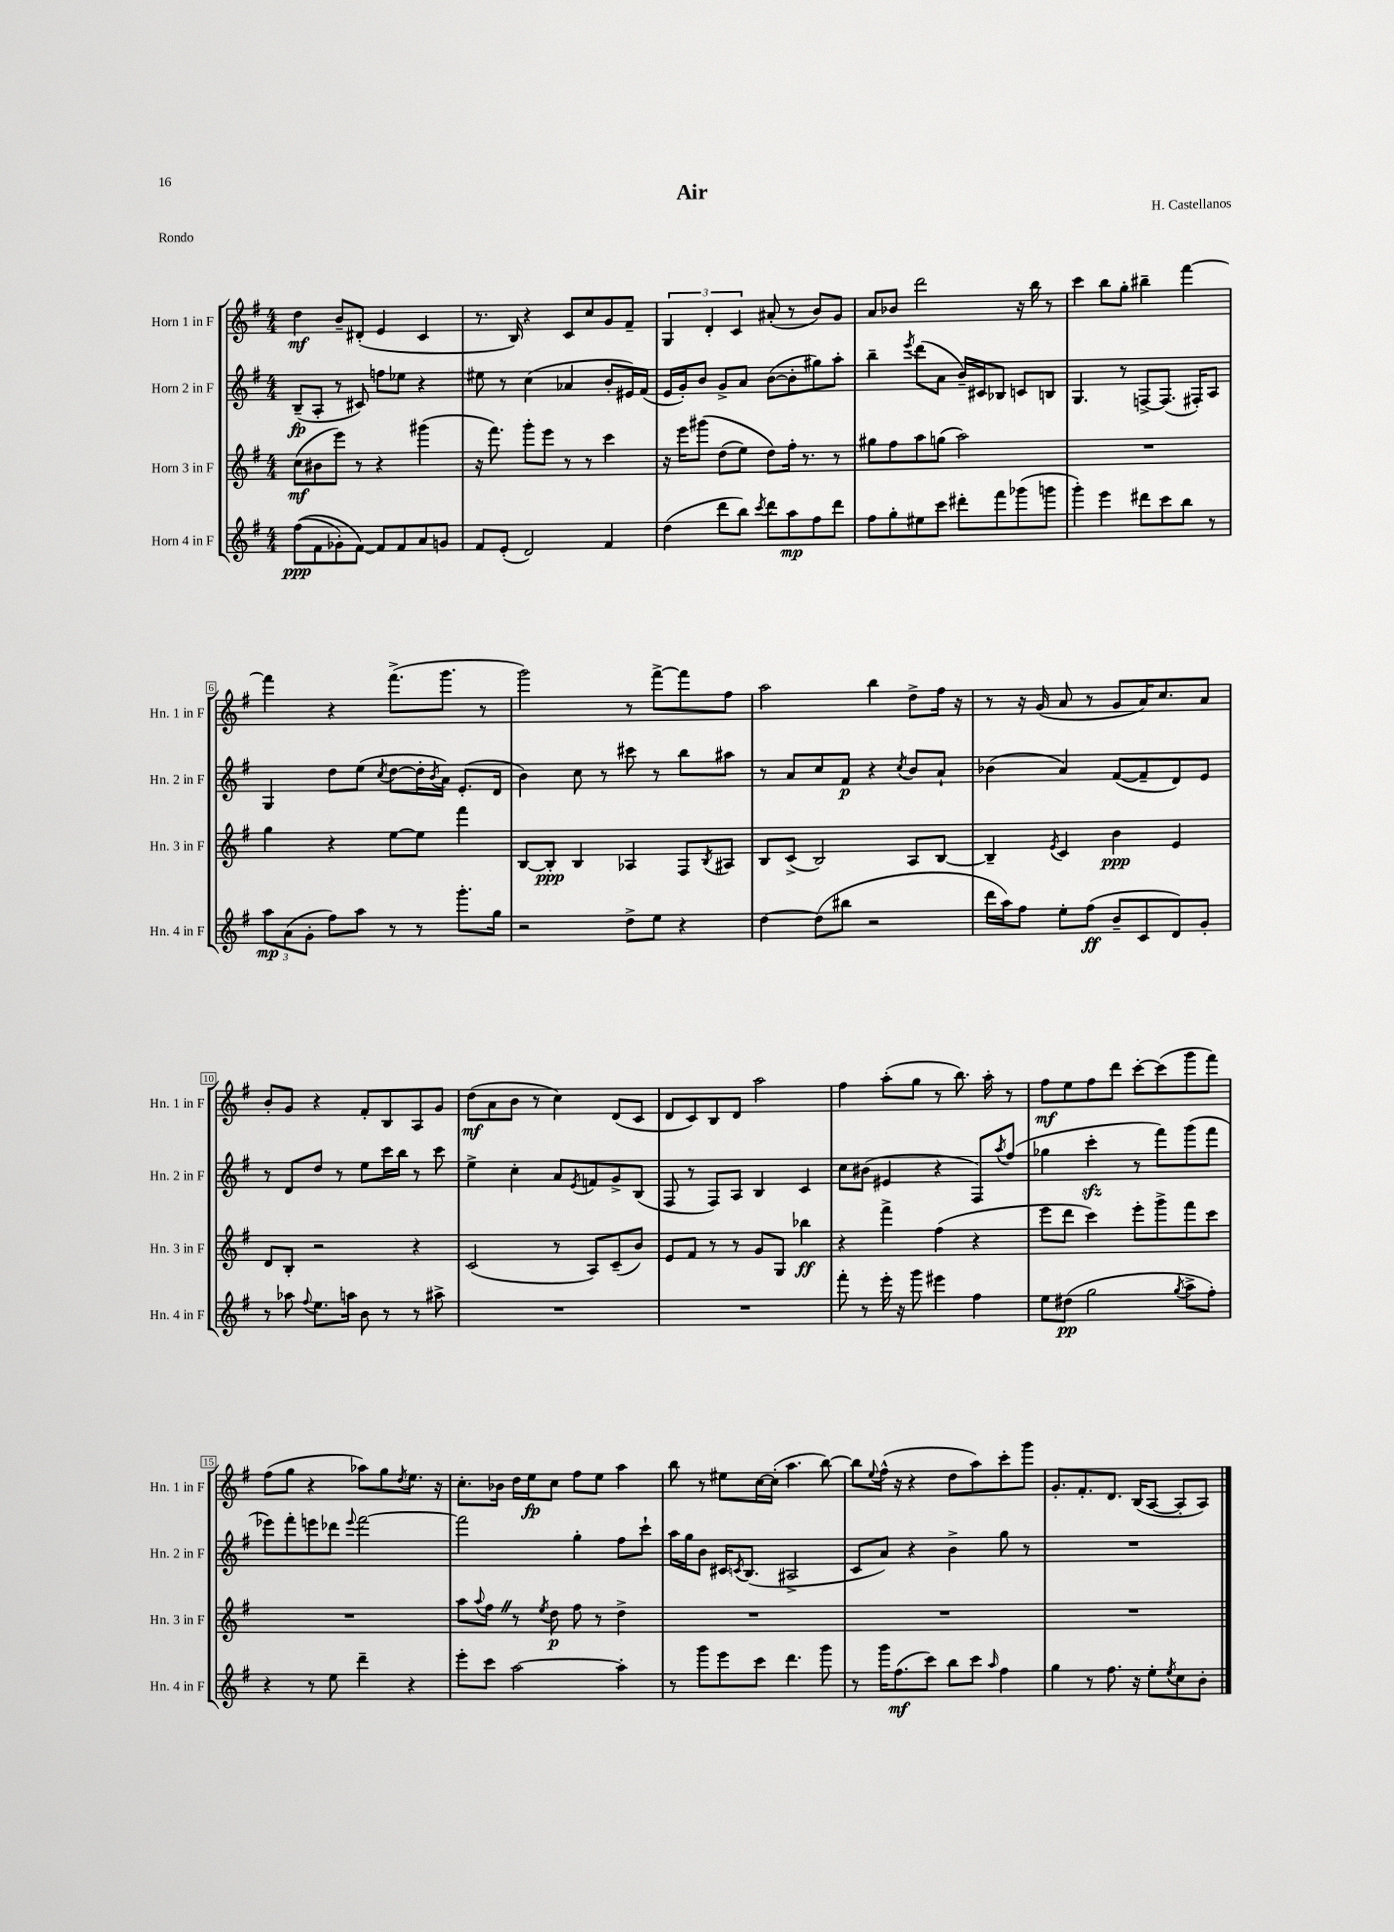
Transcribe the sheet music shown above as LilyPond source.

\header { title = "Air" composer = "H. Castellanos" piece = "Rondo" }
<<
\new StaffGroup <<
\new Staff = "s0" \with { instrumentName = "Horn 1 in F" shortInstrumentName = "Hn. 1 in F" } {
    \clef treble \key g \major \numericTimeSignature \time 4/4
    d''4\mf b'8-- dis'8-.( e'4 c'4 |
    r8. b16) r4 c'8 c''8 g'8 fis'8-- |
    \tuplet 3/2 { g4 d'4-. c'4 } ais'8-.( r8 b'8) g'8 |
    a'8 bes'8 d'''2 r16 b''16 r8 |
    c'''4 b''8 g''8-. bis''4-- fis'''4~ |
    fis'''4 r4 fis'''8.->( g'''8. r8 |
    g'''2) r8 fis'''8~-> fis'''8 fis''8 |
    a''2 b''4 d''8-> fis''16 r16 |
    r8 r16 g'16( a'8 r8 g'8 a'16) c''8. a'8 |
    b'8-. g'8 r4 fis'8-. b8 a8 g'8 |
    d''8\mf( a'8 b'8 r8 c''4) d'8( c'8 |
    d'8 c'8) b8 d'8 a''2 |
    fis''4 a''8-.( g''8 r8 b''8.) a''16-. r8 |
    fis''8\mf e''8 fis''8 d'''8 c'''8~-. c'''8( g'''8 fis'''8) |
    fis''8( g''8 r4 aes''8) g''8 \acciaccatura { d''8 } e''8. r16 |
    c''8.-. bes'16 d''16 e''16\fp c''8 fis''8 e''8 a''4 |
    b''8 r8 eis''8 c''16~ c''16-.( a''4. b''8~) |
    b''8 \appoggiatura { e''8 } fis''16-^( r16 r4 d''8 a''8) c'''8-. g'''8 |
    g'8.-. fis'8.-. d'8. b16( a8~ a8-. a8) \bar "|." |
}
\new Staff = "s1" \with { instrumentName = "Horn 2 in F" shortInstrumentName = "Hn. 2 in F" } {
    \clef treble \key g \major \numericTimeSignature \time 4/4
    b8--\fp( a8-. r8 cis'8) f''8 ees''8 r4 |
    eis''8 r8 c''4( aes'4 b'8-. eis'16) fis'16( |
    e'16 g'16-.) b'8 g'8-> a'8 b'8~( b'8-. gis''8) a''8-. |
    b''4-- \acciaccatura { e'''8 } d'''8( a'8 b'16--) cis'16 bes8 c'8 b8 |
    g4. r8 f8~-> f8.( fis16-.) a8 |
    g4 d''8 e''8( \acciaccatura { c''8 } d''8~ d''16-. \acciaccatura { b'8 } a'16) e'8.-.( d'16 |
    b'4) c''8 r8 cis'''8 r8 b''8 ais''8 |
    r8 a'8 c''8 fis'8\p r4 \acciaccatura { c''8 } b'8 a'8-! |
    bes'4( a'4) fis'8~( fis'8-- d'8) e'8 |
    r8 d'8 d''8 r8 e''8 c'''16 b''16 r8 c'''8 |
    e''4-> c''4-. a'8 \acciaccatura { e'8 } f'8 g'8-> b8( |
    fis8 r8 fis8) a8 b4 c'4 |
    c''8 bis'8( eis'4 r4 fis8) \acciaccatura { a''8 } fis''8( |
    ges''4 c'''4-.\sfz r8 fis'''8) g'''8( fis'''8 |
    ees'''8) fis'''8-. e'''8 des'''8 \appoggiatura { e'''8 } fis'''2~ |
    fis'''2 g''4-. fis''8 c'''8-! |
    a''16 g''16 b'8 cis'16 \acciaccatura { c'8 } b8.( ais2-> |
    c'8 a'8) r4 b'4-> g''8 r8 |
    R1 \bar "|." |
}
\new Staff = "s2" \with { instrumentName = "Horn 3 in F" shortInstrumentName = "Hn. 3 in F" } {
    \clef treble \key g \major \numericTimeSignature \time 4/4
    c''8\mf( bis'8 e'''8) r8 r4 gis'''4( |
    r16 fis'''8.) g'''8-. e'''8 r8 r8 c'''4 |
    r16 e'''16 gis'''8\( d''8( e''8) d''8\) fis''16-. r8. r8 |
    gis''8 fis''8 a''8 g''8( a''2) |
    R1 |
    g''4 r4 e''8~ e''8 fis'''4 |
    b8~ b8-.\ppp b4 aes4 fis8 \acciaccatura { b8 } ais8 |
    b8 c'8->( b2) a8 b8~ |
    b4-- \acciaccatura { e'8 } c'4 b'4\ppp e'4 |
    d'8 b8-. r2 r4 |
    c'2( r8 a8) c'8--( b'8) |
    e'8 fis'8 r8 r8 g'8 g8 bes''4\ff |
    r4 fis'''4-> fis''4( r4 |
    e'''8 d'''8 c'''4) e'''8-. g'''8-> fis'''8 c'''8 |
    R1 |
    a''8 \appoggiatura { a''8 } fis''8 \once \override BreathingSign.text = \markup { \musicglyph "scripts.caesura.straight" } \breathe r8 \acciaccatura { e''8 } d''8\p fis''8 r8 d''4-> |
    R1 |
    R1 |
    R1 \bar "|." |
}
\new Staff = "s3" \with { instrumentName = "Horn 4 in F" shortInstrumentName = "Hn. 4 in F" } {
    \clef treble \key g \major \numericTimeSignature \time 4/4
    fis''8\ppp(\( fis'8 ges'8-.) fis'8~\) fis'8 fis'8 a'8 g'8 |
    fis'8 e'8-.( d'2) fis'4 |
    d''4( d'''8 b''8) \acciaccatura { c'''8 } d'''8 a''8\mp fis''8 d'''8 |
    fis''8 g''8-. eis''8 c'''8 dis'''8-. fis'''8 ges'''8( g'''8 |
    g'''4-.) e'''4 dis'''8 c'''8 b''8 r8 |
    \tuplet 3/2 { a''8\mp a'8( g'8-. } fis''8) a''8 r8 r8 g'''8.-. g''16 |
    r2 d''8-> e''8 r4 |
    d''4~ d''8( bis''8 r2 |
    d'''16 a''16) fis''8 e''8-. fis''8\ff( b'8-- c'8 d'8) g'8-. |
    r8 aes''8 \appoggiatura { fis''8 } e''8. a''16 b'8 r8 r8 ais''8-> |
    R1 |
    R1 |
    fis'''8-. r8 e'''16-. r16 g'''8 eis'''4 fis''4 |
    e''8 dis''8\pp( g''2 \acciaccatura { g''8 } a''8-> fis''8-.) |
    r4 r8 e''8 d'''4-- r4 |
    e'''8-. c'''8 a''2~ a''4-. |
    r8 g'''8 e'''8 c'''8 d'''4. g'''8 |
    r8 g'''16 fis''8.\mf( c'''8) b''8 c'''8 \grace { a''16 } fis''4 |
    g''4 r8 fis''8. r16 e''8-. \acciaccatura { e''8 } c''8 b'8-. \bar "|." |
}
>>
>>
\layout { \context { \Score \override BarNumber.stencil = #(make-stencil-boxer 0.1 0.3 ly:text-interface::print) } }
